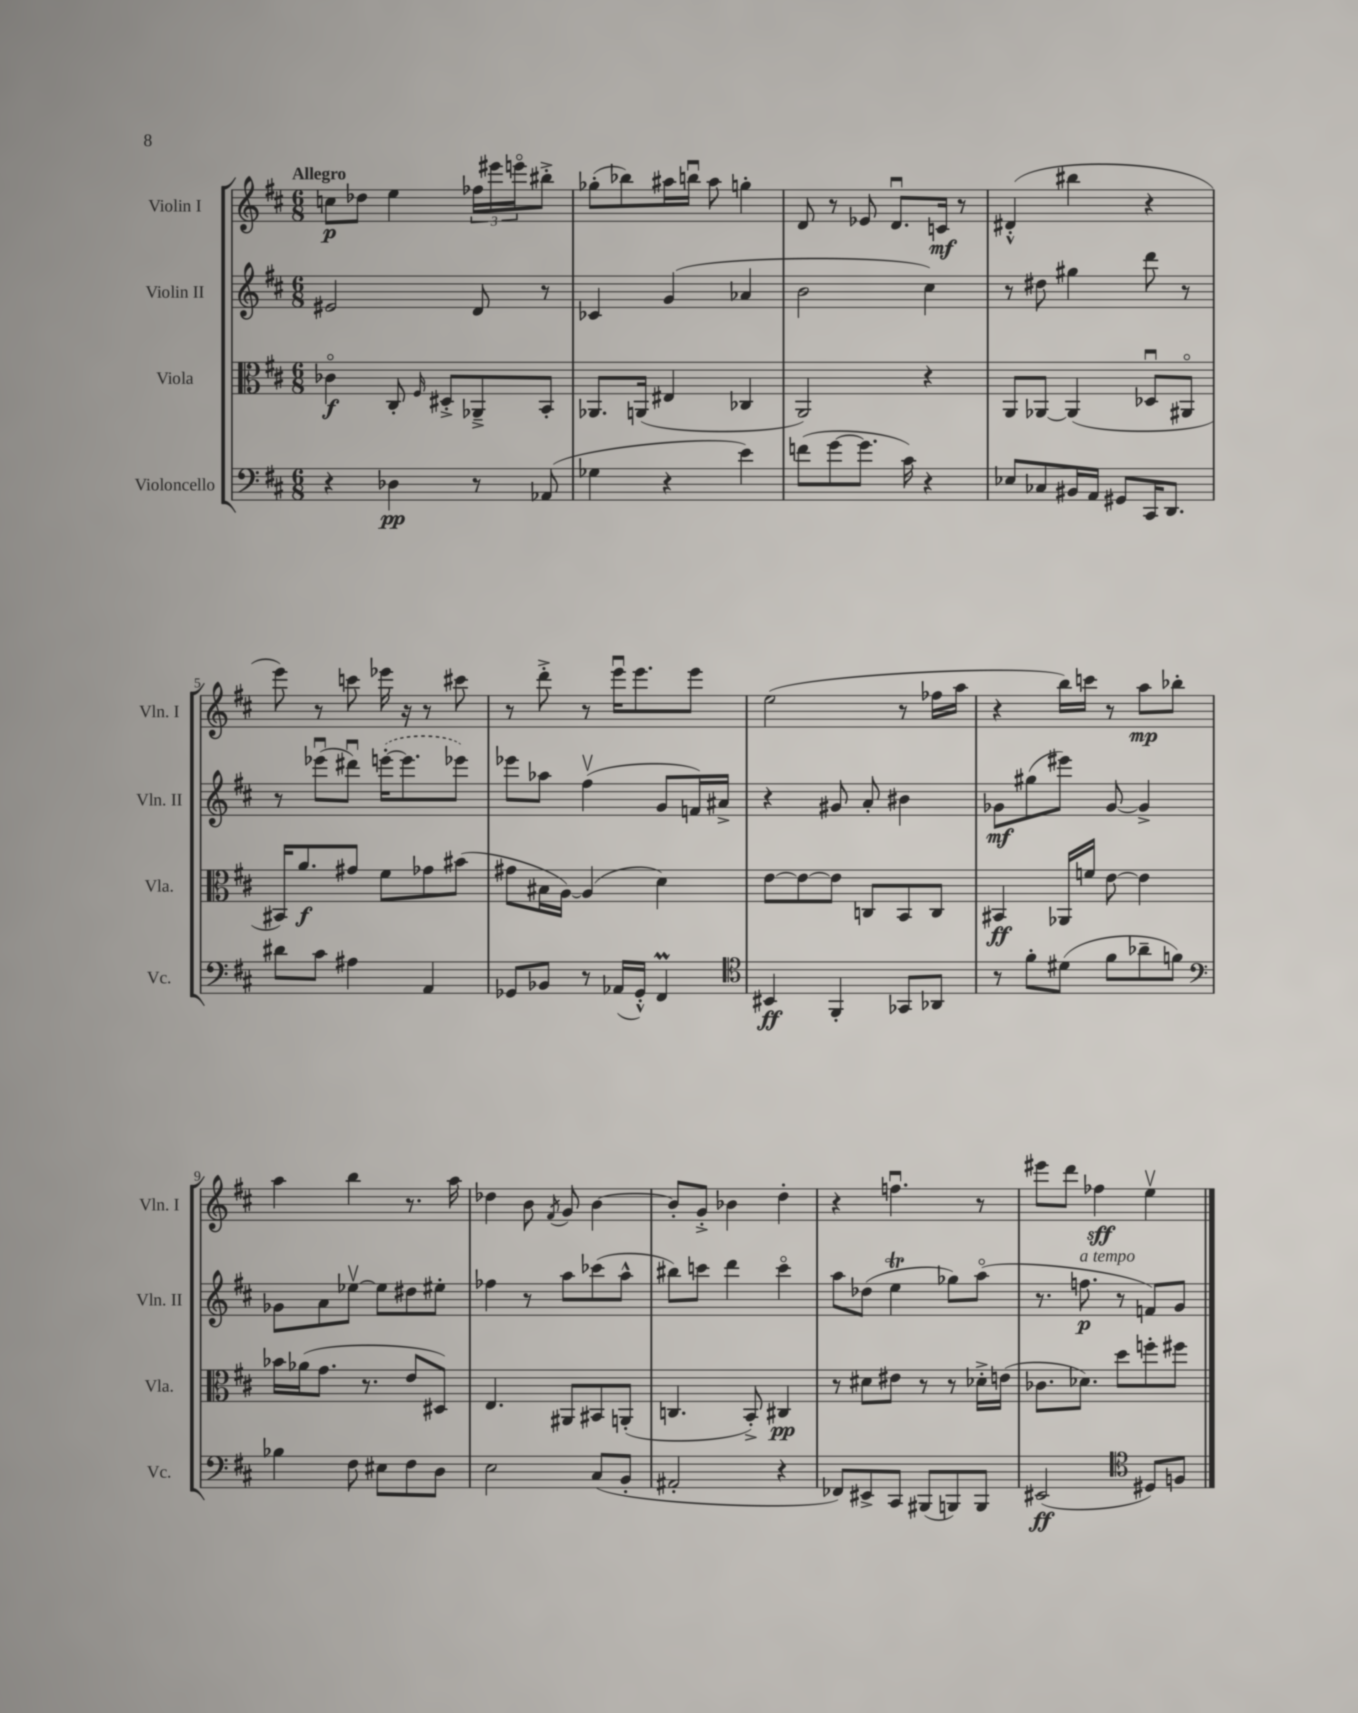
<<
\new StaffGroup <<
\new Staff = "s0" \with { instrumentName = "Violin I" shortInstrumentName = "Vln. I" } {
    \clef treble \key d \major \numericTimeSignature \time 6/8 \tempo "Allegro"
    c''8\p des''8 e''4 \tuplet 3/2 { fes''16 eis'''16 e'''16\flageolet } bis''8-.-> |
    ges''8-.( bes''8) ais''16 b''16\downbow ais''8 g''4-. |
    d'8 r8 ees'8 d'8.\downbow c'16\mf r8 |
    dis'4-.-^( bis''4 r4 |
    e'''8) r8 c'''8 ees'''16 r16 r8 cis'''8 |
    r8 d'''8-.-> r8 e'''16\downbow e'''8. e'''8 |
    e''2( r8 fes''16 a''16 |
    r4 b''16) c'''16 r8 a''8\mp bes''8-. |
    a''4 b''4 r8. a''16 |
    des''4 b'8 \acciaccatura { fis'8 } g'8 b'4~ |
    b'8-. g'8-.-> bes'4 d''4-. |
    r4 f''4.\downbow r8 |
    eis'''8 d'''8 fes''4\sff e''4\upbow \bar "|." |
}
\new Staff = "s1" \with { instrumentName = "Violin II" shortInstrumentName = "Vln. II" } {
    \clef treble \key d \major \numericTimeSignature \time 6/8
    eis'2 d'8 r8 |
    ces'4 g'4( aes'4 |
    b'2 cis''4) |
    r8 dis''8 gis''4 d'''8 r8 |
    r8 ees'''8\downbow( dis'''8\downbow) \once \slurDashed e'''16~-.( e'''8. ees'''8) |
    ees'''8 aes''8 fis''4\upbow( g'8 f'16) ais'16-> |
    r4 gis'8 a'8-. bis'4 |
    ges'8\mf gis''8( eis'''8) ges'8~ ges'4-> |
    ges'8 a'8 ees''8~\upbow ees''8 dis''8 eis''8-. |
    fes''4 r8 a''8 ces'''8( a''8-^ |
    bis''8) c'''8 d'''4 c'''4\flageolet |
    a''8 des''8( e''4\trill ges''8) a''8\flageolet( |
    r8. f''8.\p^\markup { \italic "a tempo" } r8 f'8) g'8 \bar "|." |
}
\new Staff = "s2" \with { instrumentName = "Viola" shortInstrumentName = "Vla." } {
    \clef alto \key d \major \numericTimeSignature \time 6/8
    ces'4\flageolet\f cis8-. \grace { fis16 } dis8-.-> aes,8---> b,8-. |
    aes,8. a,16( eis4 ces4 |
    a,2) r4 |
    a,8 aes,8~ aes,4( des8\downbow ais,8\flageolet |
    bis,16) a'8.\f gis'8 fis'8 ges'8 bis'8( |
    gis'8 bis16 a16~) a4( d'4) |
    e'8~ e'8~ e'8 c8 b,8 c8 |
    bis,4\ff aes,16 f'16 e'8~ e'4 |
    bes'16 aes'16( g'8. r8. e'8 dis8) |
    e4. ais,8 bis,8 a,8-.( |
    c4. b,8-.->) cis4\pp |
    r8 dis'8 eis'8 r8 r8 des'16-.-> e'16( |
    ces'8. des'8.) d''8 f''8-. fis''8 \bar "|." |
}
\new Staff = "s3" \with { instrumentName = "Violoncello" shortInstrumentName = "Vc." } {
    \clef bass \key d \major \numericTimeSignature \time 6/8
    r4 des4\pp r8 aes,8( |
    ges4 r4 e'4) |
    f'8( g'8~ g'8. cis'16) r4 |
    ees8 ces8 bis,16 a,16 gis,8 cis,16 d,8. |
    dis'8 cis'8 ais4 a,4 |
    ges,8 bes,8 r8 aes,16( ges,16-.-^) fis,4\prall |
    \clef tenor bis,4\ff fis,4-. ges,8 aes,8 |
    r8 fis'8-. dis'8( fis'8 aes'8-- f'8) |
    \clef bass bes4 fis8 eis8 fis8 d8 |
    e2 cis8( b,8-. |
    ais,2-. r4 |
    fes,8) eis,8-> cis,8 bis,,8( b,,8) b,,8 |
    eis,2\ff( \clef tenor dis8) f8 \bar "|." |
}
>>
>>
